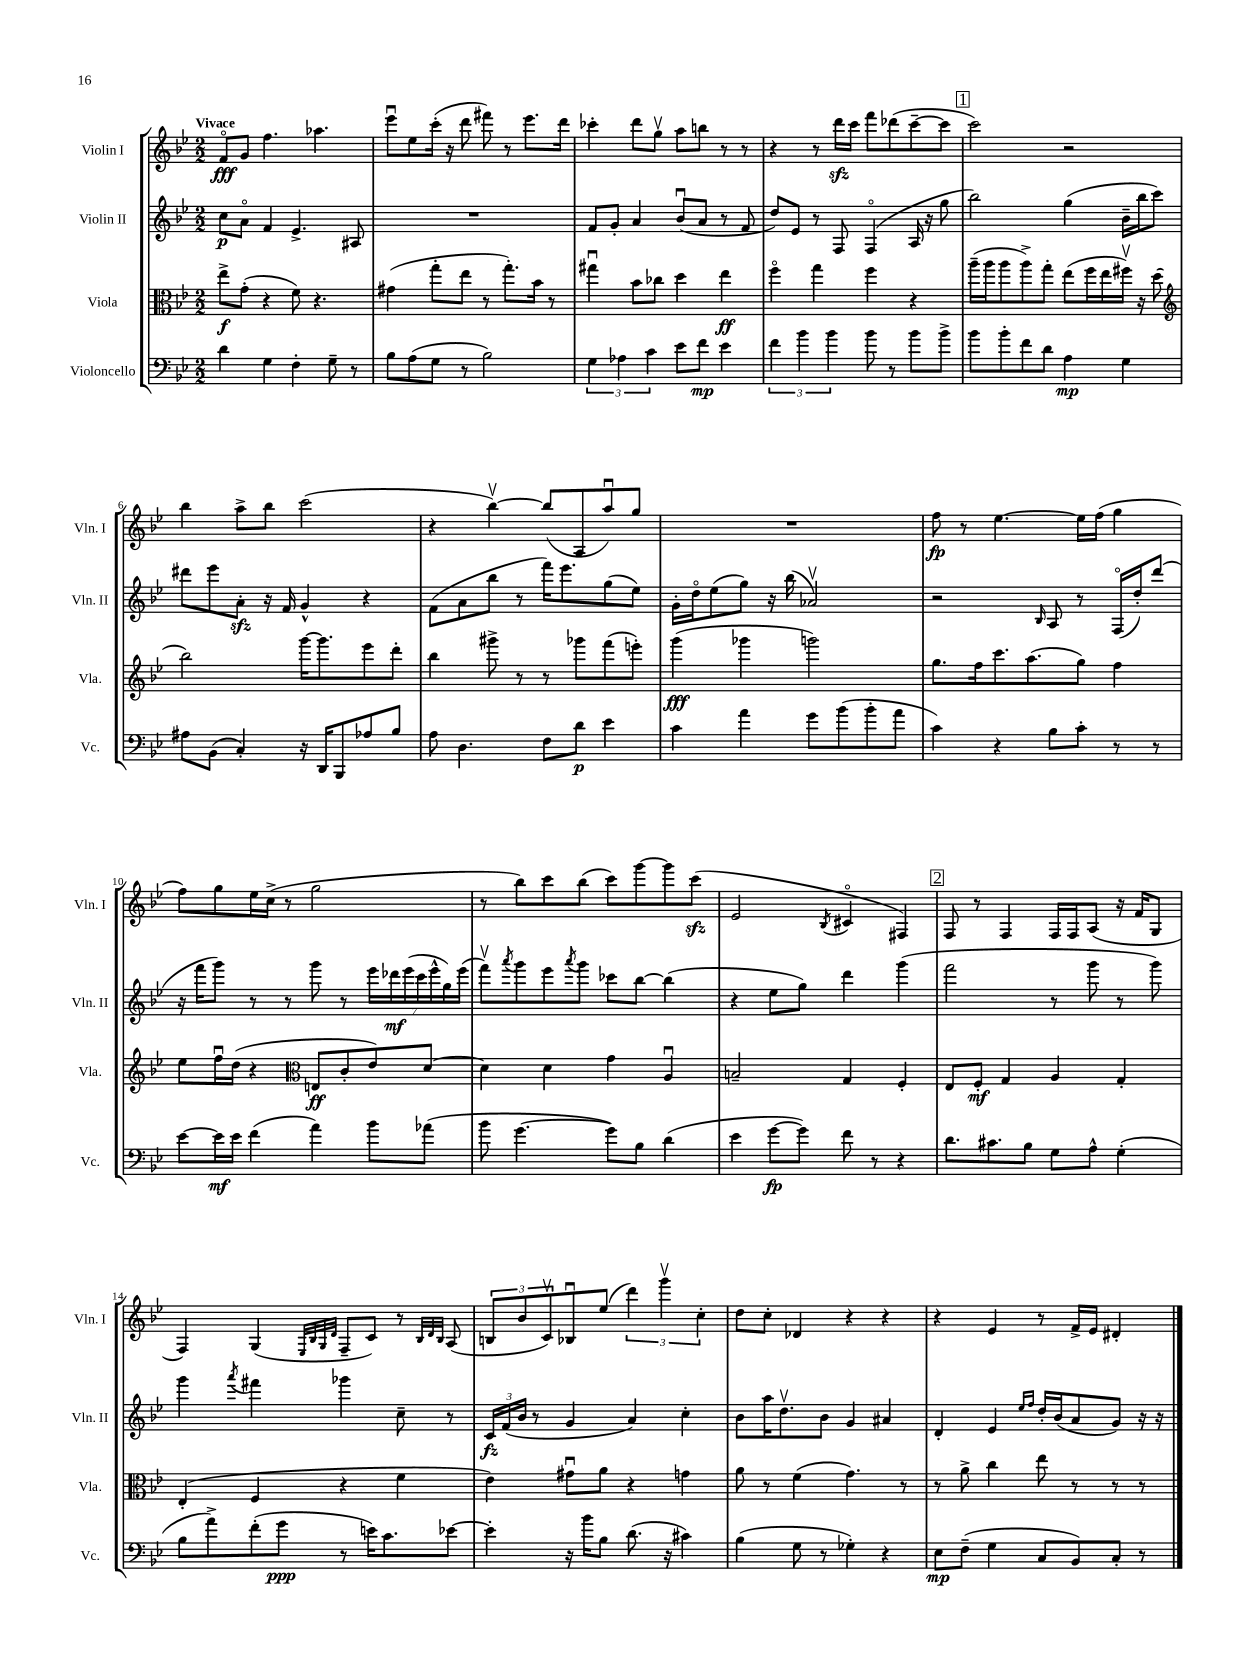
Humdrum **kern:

**kern	**kern	**kern	**kern
*staff4	*staff3	*staff2	*staff1
*clefF4	*clefC3	*clefG2	*clefG2
*k[b-e-]	*k[b-e-]	*k[b-e-]	*k[b-e-]
*M2/2	*M2/2	*M2/2	*M2/2
4d	8ee-^	8cc	8fo
.	(8g'	8ao	8g
4G	4r	4f	4.ff
4F'	8f)	4.e-^	.
.	4.r	.	4.aa-
8G~	.	.	.
8r	.	8A#	.
=	=	=	=
8B-	(4g#	1r	8eee-u
(8A	.	.	8ee-
8G	8gg'	.	(16ccc'
.	.	.	16r
8r	8ee-	.	8ddd
2B-)	8r	.	8fff#)
.	8.gg')	.	8r
.	.	.	8.eee-
.	16b-	.	.
.	8r	.	.
.	.	.	16ddd
=	=	=	=
6G	4gg#u	8f	4ccc-'
.	.	8g'	.
6A-	.	.	.
.	8b-	4a	8ddd
6c	.	.	.
.	8cc-	.	8ggv
8e-	4dd	(8b-u	8aa
8f	.	8a	8bb
4e-	4ee-	8r	8r
.	.	8f	8r
=	=	=	=
6f	4ffo	8dd)	4r
.	.	8e-	.
6b-	.	.	.
.	4gg	8r	8r
6b-	.	.	.
.	.	8F	16ddd
.	.	.	16ccc
8b-	4ff	(4Fo	8fff
8r	.	.	(8ddd-
8b-	4r	16A	[8ccc~
.	.	16r	.
8b-^	.	8gg	8ccc]
=	=	=	=
8b-	(16aa~	2bb-)	2ccc)
.	16aa	.	.
8b-'	8aa	.	.
8f	8aa^)	.	.
8d	8gg'	.	.
4A	(8ee-	(4gg	2r
.	16ff	.	.
.	16ee-	.	.
4G	16ff#v)	16b-~	.
.	16r	16bb-	.
.	(8dd	8ccc)	.
=	=	=	=
*	*clefG2	*	*
8A#	2bb-)	8ddd#	4bb-
(8BB-	.	8eee-	.
4C')	.	8a'	8aa^
.	.	16r	8bb-
.	.	16f	.
16r	[16ggg	4g^^	(2ccc
16DD	8.ggg]	.	.
8BBB-	.	.	.
8A-	8eee-	4r	.
8B-	8ddd'	.	.
=	=	=	=
8A	4bb-	(8f	4r
4.D	.	8a	.
.	8ggg#^	8bb-	[4bb-v)
.	8r	8r	.
8F	8r	16fff)	(8bb-]
.	.	8.eee-	.
8d	8ggg-	.	8A
4e-	(8fff	(8gg	8aau)
.	8eee')	8ee-)	8gg
=	=	=	=
4c	(4ggg	16g'	1r
.	.	16ddo	.
.	.	(8ee-	.
4a	4ggg-	8gg)	.
.	.	16r	.
.	.	(16bb-	.
8g	2ggg)	2a-v)	.
(8b-	.	.	.
8b-'	.	.	.
8a	.	.	.
=	=	=	=
4c)	8.gg	2r	8ff
.	.	.	8r
.	16ff	.	.
4r	8.ccc	.	[4.ee-
.	(8.aa	.	.
.	.	16qqB-	.
8B-	.	8A	.
8c'	8gg)	8r	16ee-]
.	.	.	(16ff
8r	4ff	(16Fo	4gg
.	.	16dd')	.
8r	.	(8ddd	.
=	=	=	=
[8e-	8ee-	16r	8ff)
.	.	16fff	.
16e-]	16ffu	8ggg)	8gg
16e-	(16dd	.	.
(4f	4r	8r	16ee-
.	.	.	(16cc^
.	.	8r	8r
*	*clefC3	*	*
4a)	8E	8ggg	2gg
.	8c'	8r	.
8b-	8e-)	28eee-	.
.	.	28ddd-	.
.	.	(28eee-	.
.	.	28ccc	.
(8a-	[8d	.	.
.	.	28eee-^^	.
.	.	28gg)	.
.	.	(28eee-	.
=	=	=	=
8b-	4d]	8fffv)	8r
.	.	8qaaa	.
[4.g	.	8ggg	8bb-)
.	4d	8eee-	8ccc
.	.	8qaaa	.
.	.	8ggg	(8bb-
8g])	4g	8ccc-	8ccc)
8B-	.	[8bb-	[8ggg
(4d	4Au	(4bb-]	8ggg]
.	.	.	(8ccc
=	=	=	=
4e-	2B~	4r	2e-
[8g	.	8ee-	.
8g])	.	8gg)	.
.	.	.	8qB-
8f	4G	4ddd	4c#o
8r	.	.	.
4r	4F'	(4ggg	4F#)
=	=	=	=
8.d	8E-	2fff	8F
.	8F'	.	8r
8.c#	.	.	.
.	4G	.	4F
8B-	.	.	.
8G	4A	8r	16F
.	.	.	16F
8A^^	.	8ggg	(8A
(4G'	4G'	8r	16r
.	.	.	16f
.	.	8ggg)	8G
=	=	=	=
8B-	(4E-'	4ggg	4F)
8a^)	.	.	.
.	.	8qaaa	.
(8f'	4F	4fff#	(4G
8g	.	.	.
.	.	.	32qqE-
.	.	.	32qqB-
.	.	.	32qqG
.	.	.	32qqd
8r	4r	4ggg-	8F~
16e)	.	.	8c)
8.c	.	.	.
.	4f	8cc~	8r
.	.	.	32qqB-
.	.	.	32qqd
.	.	.	32qqB-
[8e-	.	8r	(8A
=	=	=	=
4e-']	4e-)	24c	12B
.	.	(24f	.
.	.	24b-	12b-
.	.	8r	.
.	.	.	12cv)
16r	8g#u	4g	8B-u
16b-	.	.	.
8B-	8a	.	(8ee-
(8.d	4r	4a)	6ddd)
.	.	.	6gggv
16r	.	.	.
4c#)	4g	4cc'	.
.	.	.	6cc'
=	=	=	=
(4B-	8a	8b-	8dd
.	8r	16aa	8cc'
.	.	8.ddv	.
8G	(4f	.	4d-
8r	.	8b-	.
4G-')	4.g)	4g	4r
4r	.	4a#	4r
.	8r	.	.
=	=	=	=
8E-	8r	4d'	4r
(8F~	8a^	.	.
4G	4cc	4e-	4e-
.	.	16qqee-	.
.	.	16qqff	.
8C	8ee-	16dd'	8r
.	.	(16b-	.
8BB-)	8r	8a	16f^
.	.	.	16e-
8C'	8r	8g)	4d#'
8r	8r	16r	.
.	.	16r	.
==	==	==	==
*-	*-	*-	*-
